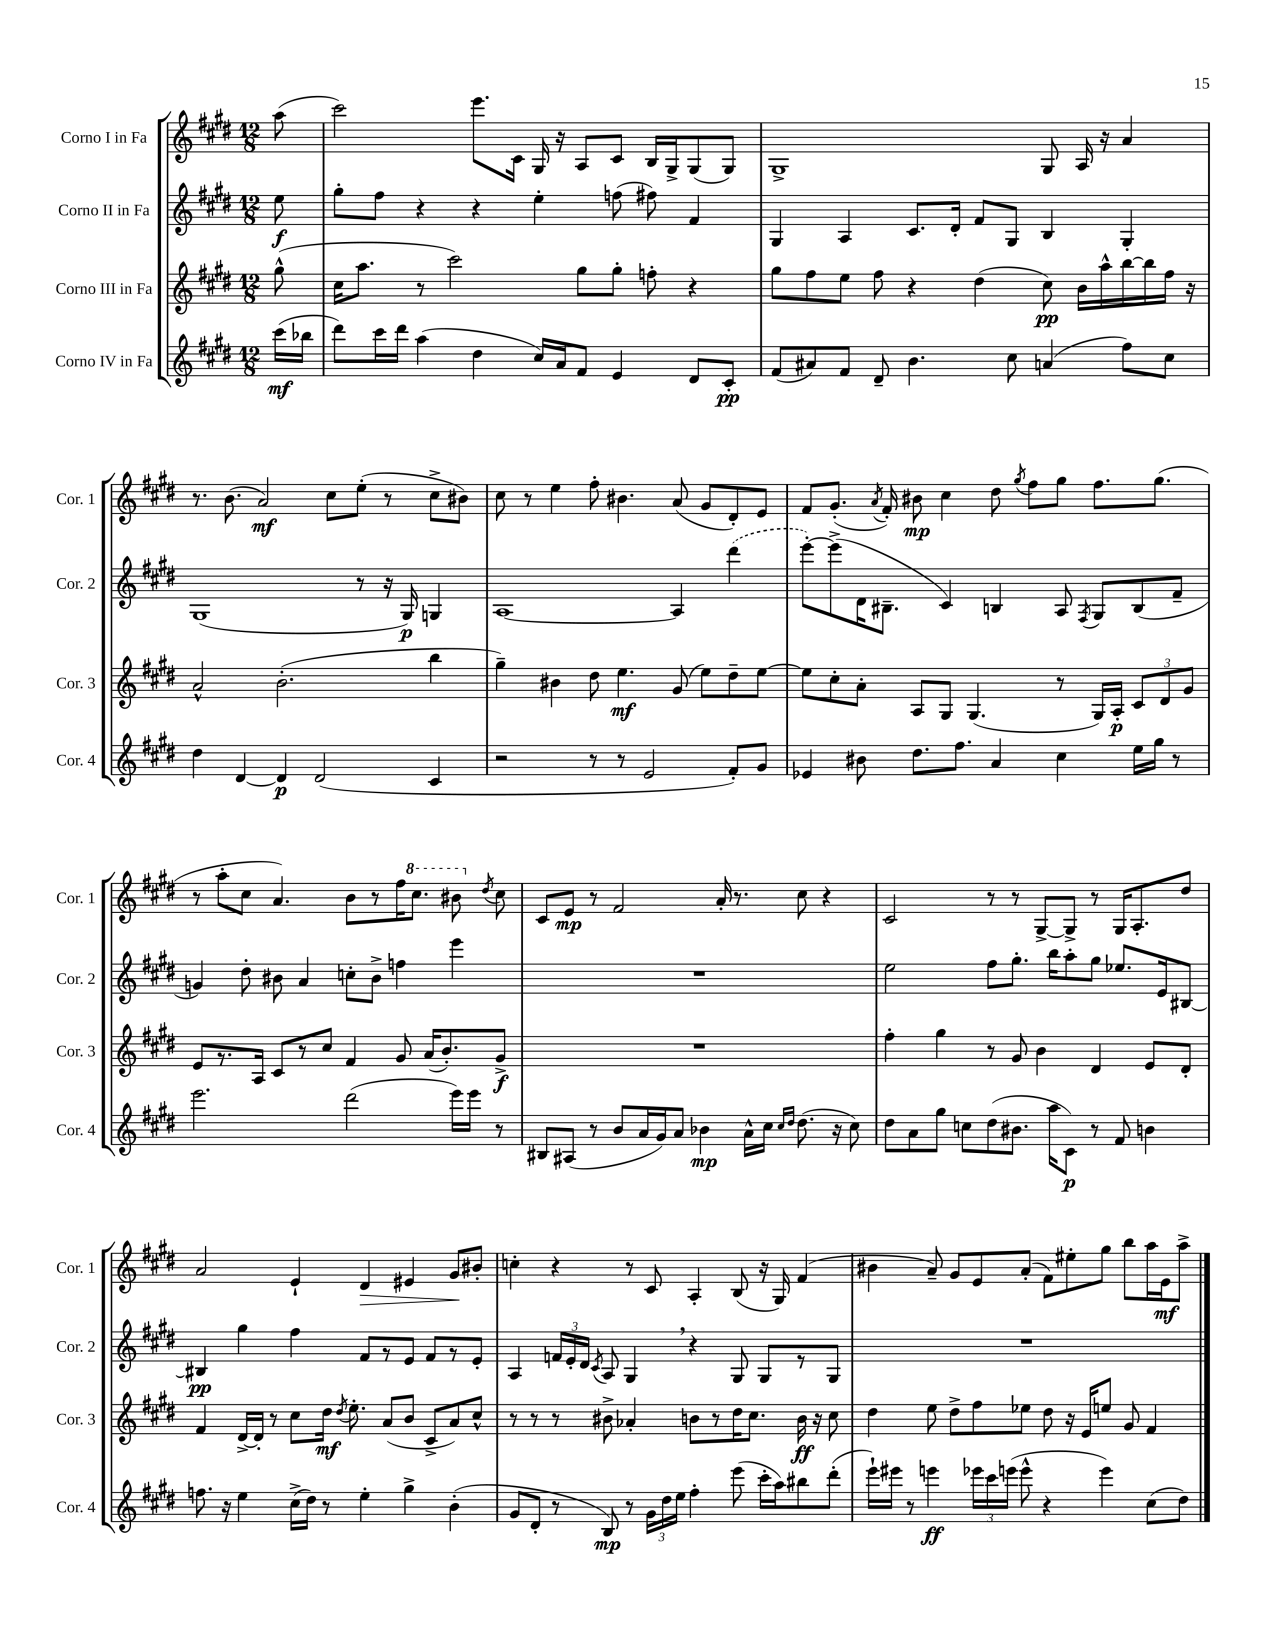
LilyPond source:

<<
\new StaffGroup <<
\new Staff = "s0" \with { instrumentName = "Corno I in Fa" shortInstrumentName = "Cor. 1" } {
    \clef treble \key e \major \numericTimeSignature \time 12/8 \partial 8
    \autoBeamOff a''8( |
    cis'''2) e'''8.[ cis'16] gis16 r16 a8[ cis'8] b16[ gis16-> gis8( gis8]) |
    gis1-> gis8 a16 r16 a'4 |
    r8. b'8.( a'2\mf) cis''8[ e''8]-.( r8 cis''8[-> bis'8]) |
    cis''8 r8 e''4 fis''8-. bis'4. a'8( gis'8[ dis'8-.) e'8] |
    fis'8[ gis'8.]-.( \acciaccatura { a'8 } fis'16-.) bis'8\mp cis''4 dis''8 \acciaccatura { gis''8 } fis''8[ gis''8] fis''8.[ gis''8.]( |
    r8 a''8[-. cis''8] a'4.) b'8[ r8 fis''16 \ottava #1 cis'''8.] bis''8 \ottava #0 \acciaccatura { dis''8 } cis''8 |
    cis'8[ e'8]\mp r8 fis'2 a'16-. r8. cis''8 r4 |
    cis'2 r8 r8 gis8[~-> gis8]-> r8 gis16[ a8.-. dis''8] |
    a'2 e'4-! dis'4\> eis'4 gis'8[\! bis'8]-. |
    c''4-. r4 r8 cis'8 a4-. b8( r16 gis16) fis'4( |
    bis'4 a'8--) gis'8[ e'8 a'8]-.( fis'8[) eis''8-. gis''8] b''8[ a''16 e'16\mf a''8]-> \bar "|." |
}
\new Staff = "s1" \with { instrumentName = "Corno II in Fa" shortInstrumentName = "Cor. 2" } {
    \clef treble \key e \major \numericTimeSignature \time 12/8 \partial 8
    \autoBeamOff e''8\f |
    gis''8[-. fis''8] r4 r4 e''4-. f''8( fis''8) fis'4 |
    gis4 a4 cis'8.[ dis'16]-. fis'8[ gis8] b4 gis4-. |
    gis1( r8 r16 gis16\p) g4 |
    a1~ a4 \once \slurDashed dis'''4( |
    e'''8[~-.) e'''8->( dis'16 bis8.]-- cis'4) b4 a8 \acciaccatura { fis8 } gis8[ b8( fis'8]-- |
    g'4) dis''8-. bis'8 a'4 c''8[-. bis'8]-> f''4 e'''4 |
    R1. |
    e''2 fis''8[ gis''8.]-. b''16[ a''8-. gis''8] ees''8.[ e'16 bis8]~ |
    bis4\pp gis''4 fis''4 fis'8[ r8 e'8] fis'8[ r8 e'8]-. |
    a4 \tuplet 3/2 { f'16[ e'16-. dis'16] } \acciaccatura { cis'8 } a8 gis4 \breathe r4 gis8 gis8[ r8 gis8] |
    R1. \bar "|." |
}
\new Staff = "s2" \with { instrumentName = "Corno III in Fa" shortInstrumentName = "Cor. 3" } {
    \clef treble \key e \major \numericTimeSignature \time 12/8 \partial 8
    \autoBeamOff gis''8-^( |
    cis''16[ a''8.] r8 cis'''2) gis''8[ gis''8]-. f''8-. r4 |
    gis''8[ fis''8 e''8] fis''8 r4 dis''4( cis''8\pp) b'16[ a''16-^ b''16~ b''16 fis''16] r16 |
    a'2-^ b'2.-.( b''4 |
    gis''4--) bis'4 dis''8 e''4.\mf gis'8( e''8[) dis''8-- e''8]~ |
    e''8[ cis''8-. a'8]-. a8[ gis8] gis4.( r8 gis16[) a16]-.\p \tuplet 3/2 { cis'8[ dis'8 gis'8] } |
    e'8[ r8. a16] cis'8[ r8 cis''8] fis'4 gis'8 a'16[( b'8.-.) gis'8]->\f |
    R1. |
    fis''4-. gis''4 r8 gis'8 b'4 dis'4 e'8[ dis'8]-. |
    fis'4 dis'16[~-> dis'16]-. r8 cis''8[ dis''16]\mf \acciaccatura { dis''8 } e''8.-. a'8[( b'8] cis'8[-> a'8) cis''8]-^ |
    r8 r8 r8 bis'8-> aes'4-. b'8[ r8 dis''16 cis''8.] b'16\ff r16 cis''8 |
    dis''4 e''8 dis''8[-> fis''8 ees''8] dis''8 r16 e'16[ e''8] gis'8 fis'4 \bar "|." |
}
\new Staff = "s3" \with { instrumentName = "Corno IV in Fa" shortInstrumentName = "Cor. 4" } {
    \clef treble \key e \major \numericTimeSignature \time 12/8 \partial 8
    \autoBeamOff cis'''16[\mf( bes''16] |
    dis'''8[) cis'''16 dis'''16] a''4( dis''4 cis''16[) a'16 fis'8] e'4 dis'8[ cis'8]-.\pp |
    fis'8[( ais'8) fis'8] dis'8-- b'4. cis''8 a'4( fis''8[) cis''8] |
    dis''4 dis'4~ dis'4\p dis'2( cis'4 |
    r2 r8 r8 e'2 fis'8[-.) gis'8] |
    ees'4 bis'8 dis''8.[ fis''8.] a'4 cis''4 e''16[ gis''16] r8 |
    e'''2. dis'''2( e'''16[) e'''16] r8 |
    bis8[ ais8]( r8 b'8[ a'16 gis'16) a'8] bes'4\mp a'16[-^ cis''16] \grace { cis''16[ dis''16] } dis''8.( r16 cis''8) |
    dis''8[ a'8 gis''8] c''8[ dis''8( bis'8.] a''16[ cis'8]\p) r8 fis'8 b'4 |
    f''8. r16 e''4 cis''16[->( dis''16]) r8 e''4-. gis''4-> b'4-.( |
    gis'8[ dis'8]-. r8 b8\mp) r8 \tuplet 3/2 { gis'16[ dis''16 e''16] } fis''4-. e'''8( cis'''16[-. a''16) bis''8 dis'''8]-.( |
    e'''16[-!) eis'''16] r8 e'''4\ff \tuplet 3/2 { ees'''16[ cis'''16 e'''16]( } e'''8-^ r4 e'''4) cis''8[( dis''8]) \bar "|." |
}
>>
>>
\layout { \context { \Score \remove "Bar_number_engraver" } }
